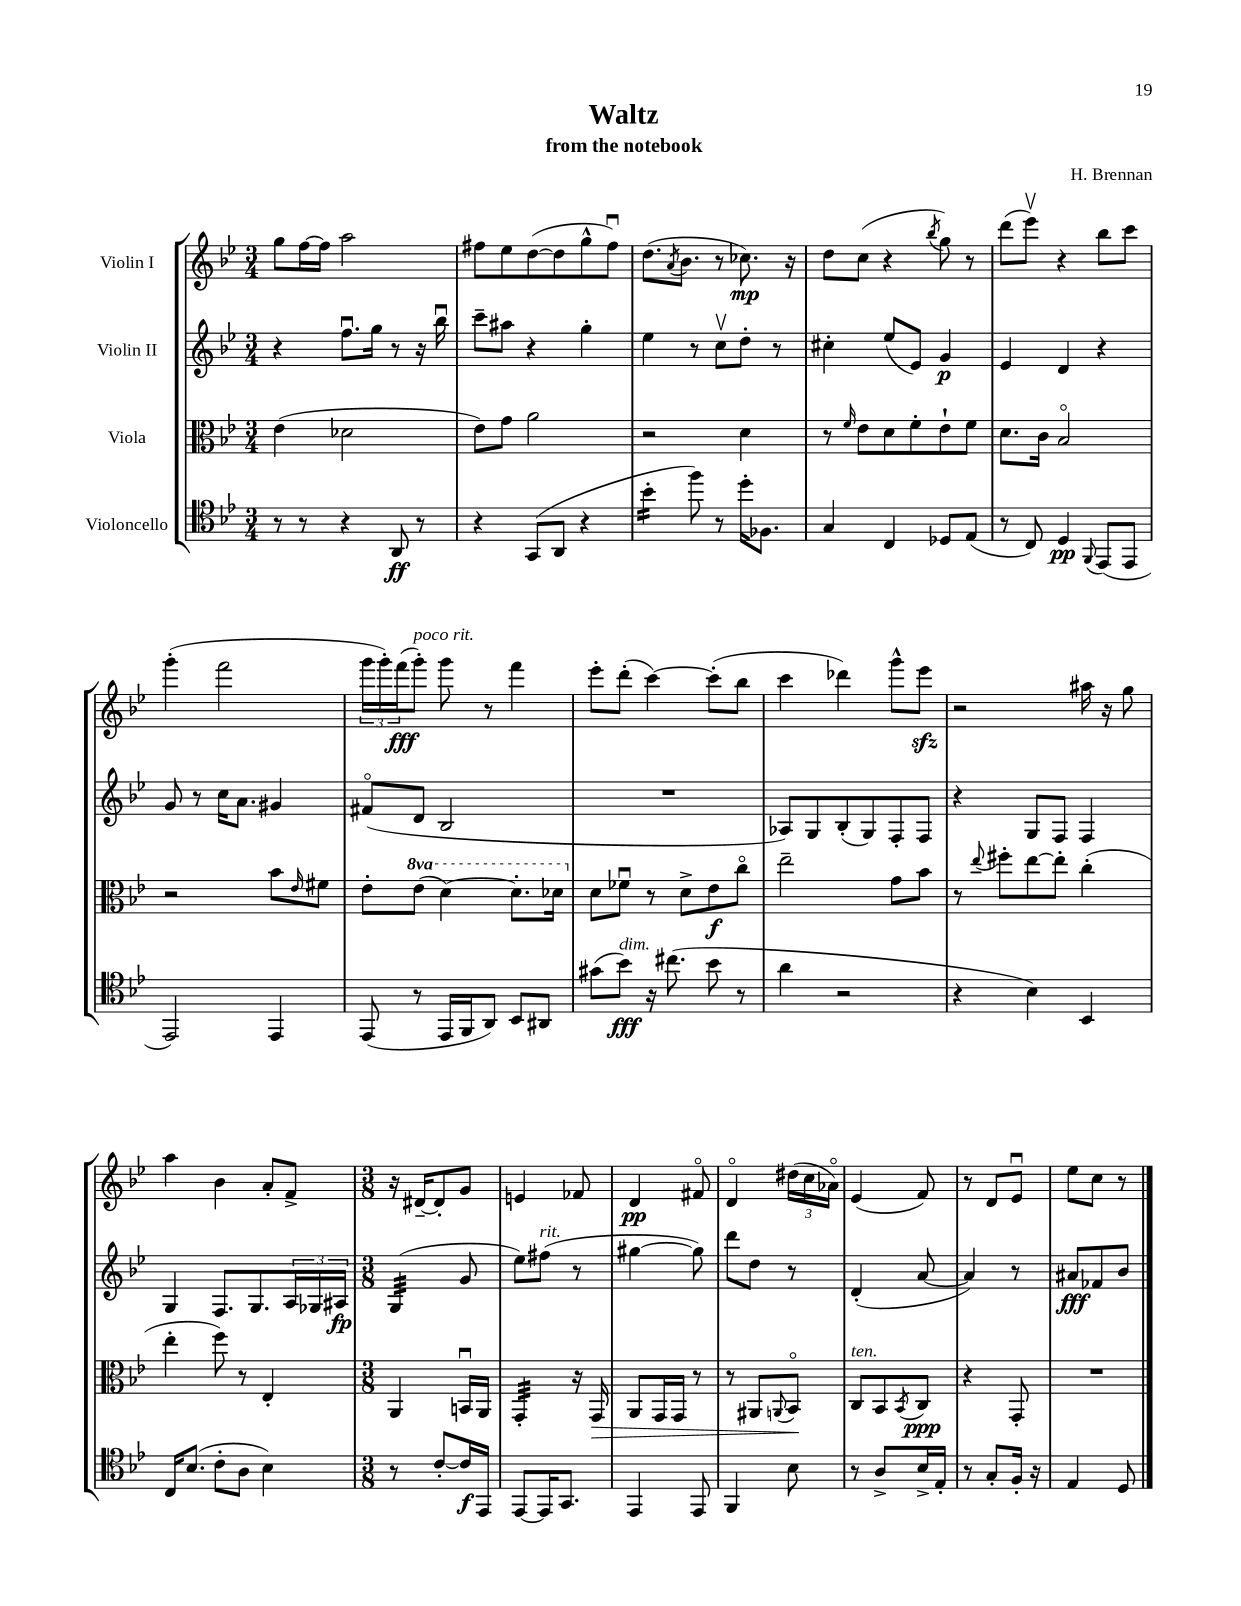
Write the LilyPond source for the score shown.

\header { title = "Waltz" composer = "H. Brennan" subtitle = "from the notebook" }
<<
\new StaffGroup <<
\new Staff = "s0" \with { instrumentName = "Violin I" } {
    \clef treble \key bes \major \numericTimeSignature \time 3/4
    g''8 f''16~ f''16 a''2 |
    fis''8 ees''8 d''8~( d''8 g''8-^ fis''8\downbow) |
    d''8.( \acciaccatura { a'8 } bes'8. r8 ces''8.\mp) r16 |
    d''8 c''8( r4 \acciaccatura { bes''8 } g''8) r8 |
    d'''8( ees'''8\upbow) r4 bes''8 c'''8 |
    g'''4-.( f'''2 |
    \tuplet 3/2 { g'''16 g'''16-.) f'''16\fff( } g'''8-.^\markup { \italic "poco rit." }) g'''8 r8 f'''4 |
    ees'''8-. d'''8-.( c'''4~) c'''8-.( bes''8 |
    c'''4 des'''4) g'''8-^ ees'''8\sfz |
    r2 ais''16 r16 g''8 |
    a''4 bes'4 a'8-. f'8-> |
    \numericTimeSignature \time 3/8 r16 dis'16~-- dis'8-. g'8 |
    e'4 fes'8 |
    d'4\pp fis'8\flageolet |
    d'4\flageolet \tuplet 3/2 { dis''16( c''16 aes'16\flageolet) } |
    ees'4( f'8) |
    r8 d'8 ees'8\downbow |
    ees''8 c''8 r8 \bar "|." |
}
\new Staff = "s1" \with { instrumentName = "Violin II" } {
    \clef treble \key bes \major \numericTimeSignature \time 3/4
    r4 f''8.\downbow g''16 r8 r16 bes''16\downbow |
    c'''8-- ais''8 r4 g''4-. |
    ees''4 r8 c''8\upbow d''8-. r8 |
    cis''4-. ees''8( ees'8) g'4\p |
    ees'4 d'4 r4 |
    g'8 r8 c''16 a'8. gis'4 |
    fis'8\flageolet( d'8 bes2 |
    R2. |
    aes8) g8 bes8-.( g8) f8-. f8 |
    r4 g8 f8 f4 |
    g4 f8. g8. \tuplet 3/2 { a16 ges16 ais16\fp } |
    \numericTimeSignature \time 3/8 g4:32( g'8 |
    ees''8) fis''8^\markup { \italic "rit." }( r8 |
    gis''4~ gis''8) |
    d'''8 d''8 r8 |
    d'4-.( a'8~ |
    a'4) r8 |
    ais'8\fff fes'8 bes'8 \bar "|." |
}
\new Staff = "s2" \with { instrumentName = "Viola" } {
    \clef alto \key bes \major \numericTimeSignature \time 3/4 \set Staff.ottavationMarkups = #ottavation-simple-ordinals
    ees'4( des'2 |
    ees'8) g'8 a'2 |
    r2 d'4 |
    r8 \grace { f'16 } ees'8 d'8 f'8-. ees'8-! f'8 |
    d'8. c'16 bes2\flageolet |
    r2 bes'8 \grace { ees'16 } fis'8 |
    ees'8-. \ottava #1 ees''8( d''4~) d''8.-. des''16 \ottava #0 |
    d'8 fes'8\downbow r8 d'8-> ees'8\f c''8\flageolet |
    ees''2-- g'8 bes'8 |
    r8 \appoggiatura { ees''8 } fis''8-. ees''8~ ees''8-. c''4-.( |
    ees''4-. f''8) r8 ees4-. |
    \numericTimeSignature \time 3/8 a,4 b,16\downbow a,16 |
    g,4:32-. r16 g,16\> |
    a,8 g,16 g,16 r8 |
    r8 ais,8 \appoggiatura { a,8 } bes,8\flageolet\! |
    c8^\markup { \italic "ten." } bes,8 \acciaccatura { bes,8 } c8\ppp |
    r4 g,8-. |
    R4. \bar "|." |
}
\new Staff = "s3" \with { instrumentName = "Violoncello" } {
    \clef tenor \key bes \major \numericTimeSignature \time 3/4
    r8 r8 r4 a,8\ff r8 |
    r4 g,8( a,8 r4 |
    bes'4:16-. f''8) r8 d''16-. fes8. |
    g4 c4 des8 ees8( |
    r8 c8) d4\pp \appoggiatura { f,8 } ees,8( ees,8 |
    ees,2) ees,4 |
    ees,8( r8 ees,16 f,16 a,8) bes,8 ais,8 |
    gis'8( bes'8\fff^\markup { \italic "dim." }) r16 cis''8.( bes'8 r8 |
    a'4 r2 |
    r4 bes4) bes,4 |
    c16 bes8.( c'8-. a8 bes4) |
    \numericTimeSignature \time 3/8 r8 c'8~-. c'16\f ees,16 |
    ees,8~ ees,16 g,8. |
    ees,4 ees,8 |
    f,4 bes8 |
    r8 a8-> bes16-> ees16-. |
    r8 g8-. f16-. r16 |
    ees4 d8 \bar "|." |
}
>>
>>
\layout { \context { \Score \remove "Bar_number_engraver" } }
